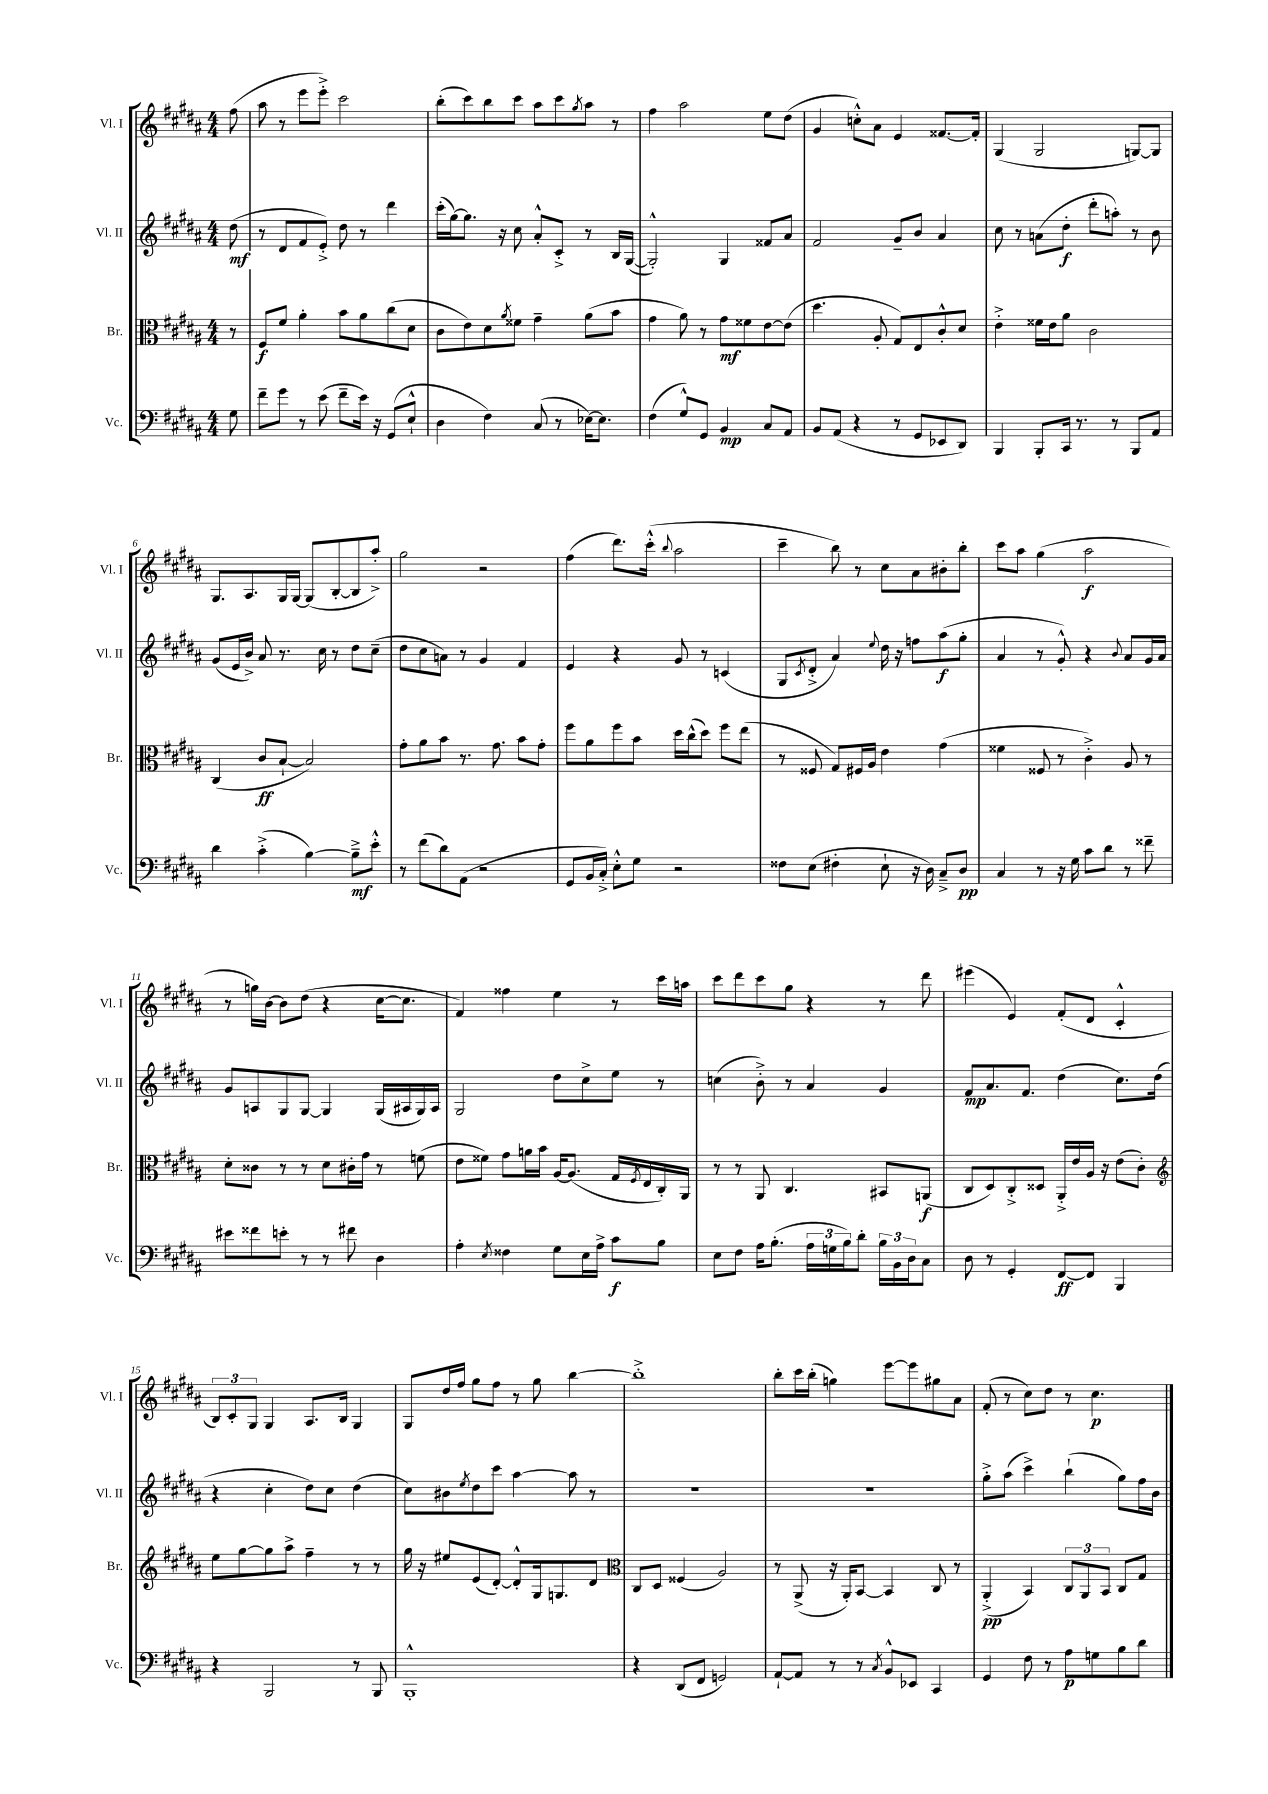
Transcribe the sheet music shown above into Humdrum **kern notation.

**kern	**dynam	**kern	**dynam	**kern	**dynam	**kern	**dynam
*part4	*part4	*part3	*part3	*part2	*part2	*part1	*part1
*staff4	*staff4	*staff3	*staff3	*staff2	*staff2	*staff1	*staff1
*I"Vc.	*	*I"Br.	*	*I"Vl. II	*	*I"Vl. I	*
*I'Vc.	*	*I'Br.	*	*I'Vl. II	*	*I'Vl. I	*
*clefF4	*	*clefC3	*	*clefG2	*	*clefG2	*
*k[f#c#g#d#a#]	*	*k[f#c#g#d#a#]	*	*k[f#c#g#d#a#]	*	*k[f#c#g#d#a#]	*
*M4/4	*	*M4/4	*	*M4/4	*	*M4/4	*
=	=	=	=	=	=	=	=
8G#\	.	8r	.	(8dd#\	mf	(8ff#\	.
=1	=1	=1	=1	=1	=1	=1	=1
8f#~\L	.	8F#/L	f	8r	.	8aa#\	.
8g#\J	.	8f#/J	.	8d#/L	.	8r	.
8r	.	4a#'\	.	8f#/	.	8eee\L	.
(8e\	.	.	.	8e'^/J)	.	8eee'^\J)	.
8f#~\L	.	8b\L	.	8dd#\	.	2ccc#\	.
16e\Jk)	.	8a#\	.	8r	.	.	.
16r	.	.	.	.	.	.	.
(8GG#/L	.	(8cc#\	.	4ddd#\	.	.	.
8E`^^/J	.	8d#\J	.	.	.	.	.
=2	=2	=2	=2	=2	=2	=2	=2
4D#\	.	8c#\L	.	(16ccc#'\LL	.	(8bb'\L	.
.	.	.	.	[16gg#\J)	.	.	.
.	.	8e\)	.	8.gg#\J]	.	8ccc#\)	.
4F#\)	.	8d#\	.	.	.	8bb\	.
.	.	.	.	16r	.	.	.
.	.	8qa#/	.	.	.	.	.
.	.	8f##X\J	.	8cc#\	.	8ccc#\J	.
(8C#/	.	4g#~\	.	8a#'^^/L	.	8aa#\L	.
8r	.	.	.	8c#'^/J	.	8ccc#\	.
.	.	.	.	.	.	8qgg#/	.
[16E-X\KL)	.	(8a#\L	.	8r	.	8aa#\J	.
8.E-\J]	.	.	.	.	.	.	.
.	.	8b\J	.	16B/LL	.	8r	.
.	.	.	.	([16G#/JJ	.	.	.
=3	=3	=3	=3	=3	=3	=3	=3
(4F#\	.	4g#\	.	2G#'^^/])	.	4ff#\	.
8G#^^/L)	.	8a#\)	.	.	.	2aa#\	.
8GG#/J	.	8r	.	.	.	.	.
4BB/	mp	8g#\L	mf	4G#/	.	.	.
.	.	8f##X\	.	.	.	.	.
8C#/L	.	[8e\	.	8f##X/L	.	8ee\L	.
8AA#/J	.	(8e\J]	.	8a#/J	.	(8dd#\J	.
=4	=4	=4	=4	=4	=4	=4	=4
8BB/L	.	4.dd#\	.	2f#/	.	4g#/	.
(8AA#/J	.	.	.	.	.	.	.
4r	.	.	.	.	.	8ccn'^^\L)	.
.	.	8A#'/	.	.	.	8a#\J	.
8r	.	8G#/L)	.	8g#~/L	.	4e/	.
8GG#/L	.	8E/	.	8b/J	.	.	.
8EE-X/	.	8c#'^^/	.	4a#/	.	[8.f##X/L	.
8DD#/J)	.	8d#/J	.	.	.	.	.
.	.	.	.	.	.	16f##'/Jk]	.
=5	=5	=5	=5	=5	=5	=5	=5
4BBB/	.	4e'^\	.	8cc#\	.	(4G#/	.
.	.	.	.	8r	.	.	.
8BBB'/L	.	16f##X\LL	.	(8an\L	.	2G#/	.
.	.	16e\J	.	.	.	.	.
16CC#/Jk	.	8a#\J	.	8dd#'\J	f	.	.
8.r	.	.	.	.	.	.	.
.	.	2c#\	.	8ddd#'\L	.	.	.
8r	.	.	.	8aan'\J)	.	.	.
8BBB/L	.	.	.	8r	.	[8Gn/L)	.
8AA#/J	.	.	.	8b\	.	8G/J]	.
!!LO:LB:g=z
=6	=6	=6	=6	=6	=6	=6	=6
4d#\	.	(4C#/	.	(8g#/L	.	8.G#/L	.
.	.	.	.	16e/L	.	.	.
.	.	.	.	16b^/JJ)	.	8.A#/	.
(4c#'^\	.	8c#/L	ff	8a#/	.	.	.
.	.	[8B`/J	.	8.r	.	16G#/L	.
.	.	.	.	.	.	[16G#/JJ	.
[4B\)	.	2B/])	.	.	.	(8G#/L]	.
.	.	.	.	16cc#\	.	.	.
.	.	.	.	8r	.	[8B'/	.
8B~^\L]	mf	.	.	8dd#\L	.	8B/]	.
8e'^^\J	.	.	.	(8cc#~\J	.	8aa#'^/J)	.
=7	=7	=7	=7	=7	=7	=7	=7
8r	.	8g#'\L	.	8dd#\L	.	2gg#\	.
(8f#\L	.	8a#\	.	8cc#\	.	.	.
8d#\)	.	8b\J	.	8an\J)	.	.	.
(8AA#\J	.	8.r	.	8r	.	.	.
2r	.	.	.	4g#/	.	2r	.
.	.	8.g#\	.	.	.	.	.
.	.	8b\L	.	4f#/	.	.	.
.	.	8g#'\J	.	.	.	.	.
=8	=8	=8	=8	=8	=8	=8	=8
8GG#/L	.	8ff#\L	.	4e/	.	(4ff#\	.
16BB/L	.	8a#\	.	.	.	.	.
16C#'^/JJ)	.	.	.	.	.	.	.
8E'^^\L	.	8ff#\	.	4r	.	8.ddd#\L)	.
8G#\J	.	8b\J	.	.	.	.	.
.	.	.	.	.	.	(16ccc#'^^\Jk	.
.	.	.	.	.	.	8qqbb/	.
2r	.	16dd#\LL	.	8g#/	.	2aa#\	.
.	.	(16cc#^^\J	.	.	.	.	.
.	.	8dd#\J)	.	8r	.	.	.
.	.	8ff#\L	.	(4cn/	.	.	.
.	.	(8ee\J	.	.	.	.	.
=9	=9	=9	=9	=9	=9	=9	=9
8F##X\L	.	8r	.	8G#/L	.	4ccc#~\	.
.	.	.	.	8qc#/	.	.	.
(8E\J	.	8F##X/	.	8d#'^/J	.	.	.
4F#X'\	.	8G#/L)	.	4a#/)	.	8bb\)	.
.	.	16F#X/L	.	.	.	8r	.
.	.	16A#/JJ	.	.	.	.	.
.	.	.	.	8qqee/	.	.	.
8E`\	.	4e\	.	16dd#\	.	8cc#\L	.
.	.	.	.	16r	.	.	.
16r	.	.	.	8ffn\L	.	8a#\	.
16D#\)	.	.	.	.	.	.	.
8C#~^/L	.	(4g#\	.	(8aa#\	f	8b#X'\	.
8D#/J	pp	.	.	8gg#'\J	.	8bb'\J	.
=10	=10	=10	=10	=10	=10	=10	=10
4C#/	.	4f##X\	.	4a#/	.	8ccc#\L	.
.	.	.	.	.	.	8aa#\J	.
8r	.	8F##X/	.	8r	.	(4gg#\	.
16r	.	8r	.	8g#'^^/)	.	.	.
16G#\	.	.	.	.	.	.	.
8c#\L	.	4c#'^\)	.	4r	.	2aa#\	f
8d#\J	.	.	.	.	.	.	.
.	.	.	.	8qqb/	.	.	.
8r	.	8A#/	.	8a#/L	.	.	.
8f##X~\	.	8r	.	16g#/L	.	.	.
.	.	.	.	16a#/JJ	.	.	.
!!LO:LB:g=z
=11	=11	=11	=11	=11	=11	=11	=11
8e#X\L	.	8d#'\L	.	8g#/L	.	8r	.
8f##X\	.	8c##X\J	.	8An/	.	16ggn\LL)	.
.	.	.	.	.	.	[16b\JJ	.
8en'\J	.	8r	.	8G#/	.	8b\L]	.
8r	.	8r	.	[8G#/J	.	(8dd#\J	.
8r	.	8d#\L	.	4G#/]	.	4r	.
8f#X\	.	16c#X'\L	.	.	.	.	.
.	.	16g#\JJ	.	.	.	.	.
4D#\	.	8r	.	(16G#/LL	.	[16cc#\KL	.
.	.	.	.	16A#X/	.	8.cc#\J]	.
.	.	(8fn\	.	16G#/)	.	.	.
.	.	.	.	16A#/JJ	.	.	.
=12	=12	=12	=12	=12	=12	=12	=12
4A#'\	.	8e\L	.	2G#/	.	4f#/)	.
.	.	8f##X\J)	.	.	.	.	.
8qE/	.	.	.	.	.	.	.
4F##X\	.	8g#\L	.	.	.	4ff##X\	.
.	.	16an\L	.	.	.	.	.
.	.	16b\JJ	.	.	.	.	.
8G#\L	.	[16A#/KL	.	8dd#\L	.	4ee\	.
.	.	(8.A#/J]	.	.	.	.	.
16E\L	.	.	.	8cc#^\	.	.	.
16A#^\JJ	.	.	.	.	.	.	.
8c#\L	f	16G#/LL	.	8ee\J	.	8r	.
.	.	8qF#/	.	.	.	.	.
.	.	16E/	.	.	.	.	.
8B\J	.	16C#'/)	.	8r	.	16ccc#\LL	.
.	.	16AA#/JJ	.	.	.	16aan\JJ	.
=13	=13	=13	=13	=13	=13	=13	=13
8E\L	.	8r	.	(4ccn\	.	8ccc#\L	.
8F#\J	.	8r	.	.	.	8ddd#\	.
16A#\KL	.	8AA#/	.	8b'^\)	.	8ccc#\	.
(8.B'\J	.	.	.	.	.	.	.
.	.	4.C#/	.	8r	.	8gg#\J	.
24A#\LL	.	.	.	4a#/	.	4r	.
24Gn\	.	.	.	.	.	.	.
24B\J)	.	.	.	.	.	.	.
8d#'\J	.	.	.	.	.	.	.
24B\LL	.	8BB#X/L	.	4g#/	.	8r	.
24BB\	.	.	.	.	.	.	.
24D#\J	.	.	.	.	.	.	.
8C#\J	.	(8AAn/J	f	.	.	8ddd#\	.
=14	=14	=14	=14	=14	=14	=14	=14
8D#\	.	8C#/L	.	8f#/L	mp	(4eee#X\	.
8r	.	8D#/)	.	8.a#/	.	.	.
4GG#'/	.	8C#'^/	.	.	.	4e/)	.
.	.	.	.	8.f#/J	.	.	.
.	.	8D##X/J	.	.	.	.	.
[8FF#/L	ff	16AA#'^/LL	.	(4dd#\	.	(8f#'/L	.
.	.	16e/	.	.	.	.	.
8FF#/J]	.	16A#/JJ	.	.	.	8d#/J	.
.	.	16r	.	.	.	.	.
4BBB/	.	(8e\L	.	8.cc#\L)	.	4c#'^^/	.
.	.	8c#'\J)	.	.	.	.	.
.	.	.	.	(16dd#\Jk	.	.	.
!!LO:LB:g=z
=15	=15	=15	=15	=15	=15	=15	=15
*	*	*clefG2	*	*	*	*	*
4r	.	8ee\L	.	4r	.	12B/L)	.
.	.	.	.	.	.	12c#'/	.
.	.	[8gg#\	.	.	.	.	.
.	.	.	.	.	.	12G#/J	.
2BBB/	.	8gg#\]	.	4cc#'\	.	4G#/	.
.	.	8aa#^\J	.	.	.	.	.
.	.	4ff#~\	.	8dd#\L)	.	8.A#/L	.
.	.	.	.	8cc#\J	.	.	.
.	.	.	.	.	.	16B/Jk	.
8r	.	8r	.	(4dd#\	.	4G#/	.
8BBB/	.	8r	.	.	.	.	.
=16	=16	=16	=16	=16	=16	=16	=16
1BBB'^^	.	16gg#\	.	8cc#\L)	.	8G#/L	.
.	.	16r	.	.	.	.	.
.	.	8ee#X/L	.	8b#X\	.	16dd#/L	.
.	.	.	.	.	.	16ff#/JJ	.
.	.	.	.	8qee/	.	.	.
.	.	(8e/	.	8dd#\	.	8gg#\L	.
.	.	[8d#'/J)	.	8ccc#\J	.	8ff#\J	.
.	.	8d#'^^/L]	.	[4aa#\	.	8r	.
.	.	16G#/k	.	.	.	8gg#\	.
.	.	8.Gn/	.	.	.	.	.
.	.	.	.	8aa#\]	.	[4bb\	.
.	.	8d#/J	.	8r	.	.	.
=17	=17	=17	=17	=17	=17	=17	=17
*	*	*clefC3	*	*	*	*	*
4r	.	8C#/L	.	1r	.	1bb'^]	.
.	.	8D#/J	.	.	.	.	.
(8DD#/L	.	(4F##X/	.	.	.	.	.
8FF#/J	.	.	.	.	.	.	.
2GGn/)	.	2A#/)	.	.	.	.	.
=18	=18	=18	=18	=18	=18	=18	=18
[8AA#`/L	.	8r	.	1r	.	8bb'\L	.
8AA#/J]	.	(8AA#^/	.	.	.	16ccc#\L	.
.	.	.	.	.	.	(16bb'\JJ	.
8r	.	16r	.	.	.	4ggn\)	.
.	.	16AA#'/KL)	.	.	.	.	.
8r	.	[8BB/J	.	.	.	.	.
8qC#/	.	.	.	.	.	.	.
8BB^^/L	.	4BB/]	.	.	.	[8eee\L	.
8EE-X/J	.	.	.	.	.	8eee\]	.
4CC#/	.	8C#/	.	.	.	8gg#X\	.
.	.	8r	.	.	.	8a#\J	.
=19	=19	=19	=19	=19	=19	=19	=19
4GG#/	.	(4AA#'^/	pp	8gg#'^\L	.	(8f#'/	.
.	.	.	.	(8aa#\J	.	8r	.
8F#\	.	4BB/)	.	4ccc#^\)	.	8cc#\L)	.
8r	.	.	.	.	.	8dd#\J	.
8A#\L	p	12C#/L	.	(4bb`\	.	8r	.
.	.	12AA#/	.	.	.	.	.
8Gn\	.	.	.	.	.	4.cc#\	p
.	.	12BB/J	.	.	.	.	.
8B\	.	8C#/L	.	8gg#\L)	.	.	.
8d#\J	.	8G#/J	.	16ff#\L	.	.	.
.	.	.	.	16b\JJ	.	.	.
==	==	==	==	==	==	==	==
*-	*-	*-	*-	*-	*-	*-	*-
